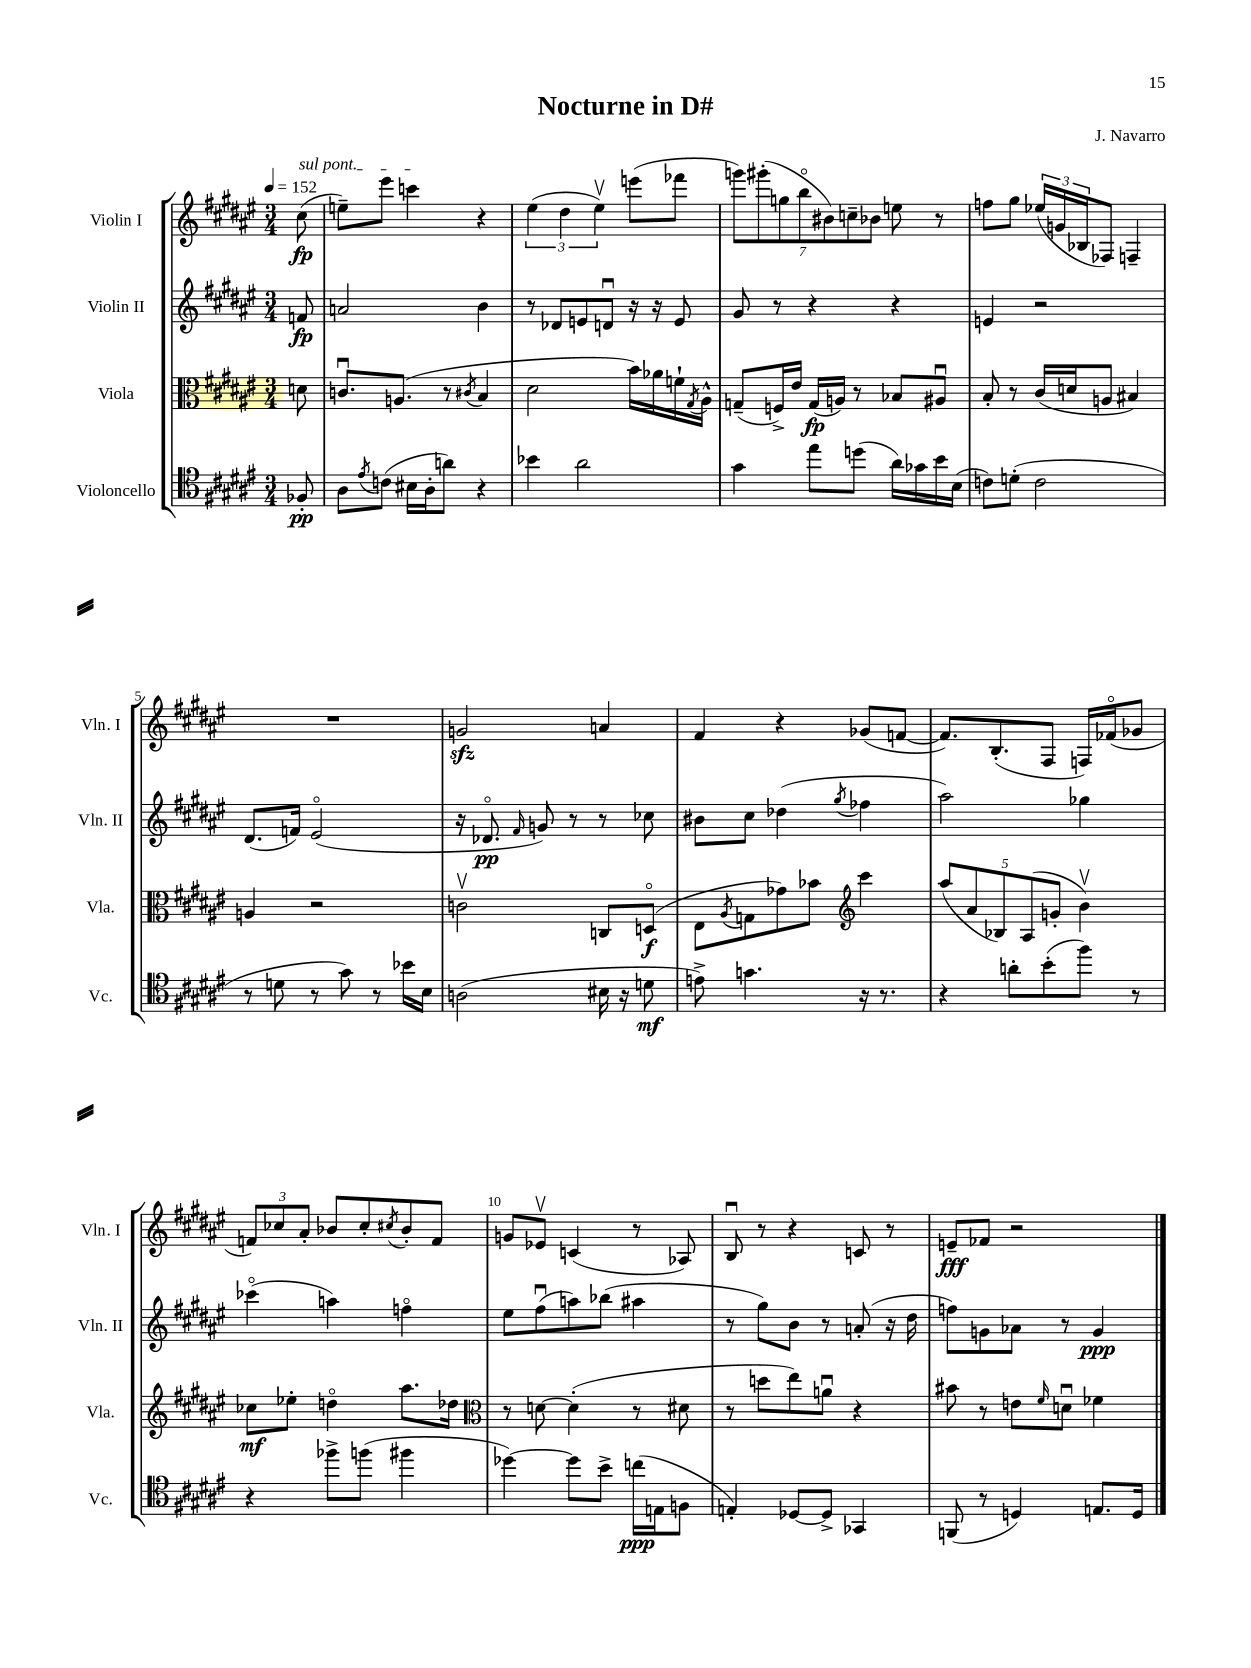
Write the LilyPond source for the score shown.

\header { title = "Nocturne in D#" composer = "J. Navarro" }
<<
\new StaffGroup <<
\new Staff = "s0" \with { instrumentName = "Violin I" shortInstrumentName = "Vln. I" } {
    \clef treble \key fis \major \numericTimeSignature \time 3/4 \partial 8 \tempo 4 = 152
    \once \override TextSpanner.bound-details.left.text = \markup { \italic "sul pont." } cis''8\fp\startTextSpan( |
    e''8--) eis'''8 c'''4\stopTextSpan r4 |
    \tuplet 3/2 { eis''4( dis''4 eis''4\upbow) } e'''8( fes'''8 |
    \tuplet 7/4 { g'''8) gis'''8-.( g''8 b''8\flageolet bis'8) c''8-- bes'8 } e''8 r8 |
    f''8 gis''8 \tuplet 3/2 { ees''16( g'16 bes16 } fes8) f4-- |
    R2. |
    g'2\sfz a'4 |
    fis'4 r4 ges'8( f'8~ |
    f'8.) b8.-.( fis8 f16) fes'16\flageolet( ges'8 |
    \tuplet 3/2 { f'8) ces''8 ais'8-. } bes'8 ces''8-. \acciaccatura { cis''8 } bes'8-. f'8 |
    g'8 ees'8\upbow c'4( r8 aes8) |
    b8\downbow r8 r4 c'8 r8 |
    e'8--\fff fes'8 r2 \bar "|." |
}
\new Staff = "s1" \with { instrumentName = "Violin II" shortInstrumentName = "Vln. II" } {
    \clef treble \key fis \major \numericTimeSignature \time 3/4 \partial 8
    f'8\fp |
    a'2 b'4 |
    r8 des'8 e'8 d'8\downbow r16 r16 e'8 |
    gis'8 r8 r4 r4 |
    e'4 r2 |
    dis'8.( f'16) eis'2\flageolet( |
    r16 des'8.\flageolet\pp \grace { fis'16 } g'8) r8 r8 ces''8 |
    bis'8 cis''8 des''4( \acciaccatura { gis''8 } fes''4 |
    ais''2) ges''4 |
    ces'''4\flageolet( a''4) f''4\flageolet |
    eis''8 fis''8\downbow( a''8) bes''8( ais''4 |
    r8 gis''8) b'8 r8 a'8-.( r16 dis''16 |
    f''8) g'8 aes'8 r8 g'4\ppp \bar "|." |
}
\new Staff = "s2" \with { instrumentName = "Viola" shortInstrumentName = "Vla." } {
    \clef alto \key fis \major \numericTimeSignature \time 3/4 \partial 8
    d'8 |
    c'8.\downbow a8.( r8 \acciaccatura { cis'8 } b4 |
    dis'2 b'16) aes'16 f'16-! \acciaccatura { gis8 } ais16-^ |
    g8--( f16->) eis'16 g16\fp( a16) r8 bes8 ais8\downbow |
    b8-. r8 cis'16( d'16 a8 bis4) |
    a4 r2 |
    c'2\upbow c8 d8\flageolet\f( |
    eis8 \acciaccatura { ais8 } g8 ges'8) bes'8 \clef treble cis'''4 |
    \tuplet 5/4 { ais''8( ais'8 bes8) ais8( g'8-. } b'4\upbow) |
    ces''8\mf ees''8-. d''4\flageolet ais''8. des''16 |
    \clef alto r8 d'8~ d'4-.( r8 dis'8 |
    r8 d''8 eis''8) a'8\downbow r4 |
    bis'8 r8 e'8 \grace { fis'16 } d'8\downbow fes'4 \bar "|." |
}
\new Staff = "s3" \with { instrumentName = "Violoncello" shortInstrumentName = "Vc." } {
    \clef tenor \key fis \major \numericTimeSignature \time 3/4 \partial 8
    fes8-.\pp |
    ais8 \acciaccatura { eis'8 } c'8( bis16 ais16-. a'8) r4 |
    bes'4 ais'2 |
    gis'4 eis''8 d''8( ais'16) ges'16 b'16 b16( |
    c'8) d'8-.( c'2 |
    r8 d'8 r8 gis'8) r8 bes'16 b16 |
    a2( bis16 r16 d'8\mf |
    e'8->) g'4. r16 r8. |
    r4 a'8-. b'8-.( fis''8) r8 |
    r4 fes''8-> f''8( fis''4 |
    des''4~) des''8 b'8-> c''16\ppp( e16 f8 |
    e4-.) des8~ des8-> ges,4 |
    f,8( r8 d4) e8. d16 \bar "|." |
}
>>
>>
\layout { \context { \Score \override BarNumber.break-visibility = ##(#f #t #t) barNumberVisibility = #(every-nth-bar-number-visible 5) } }
